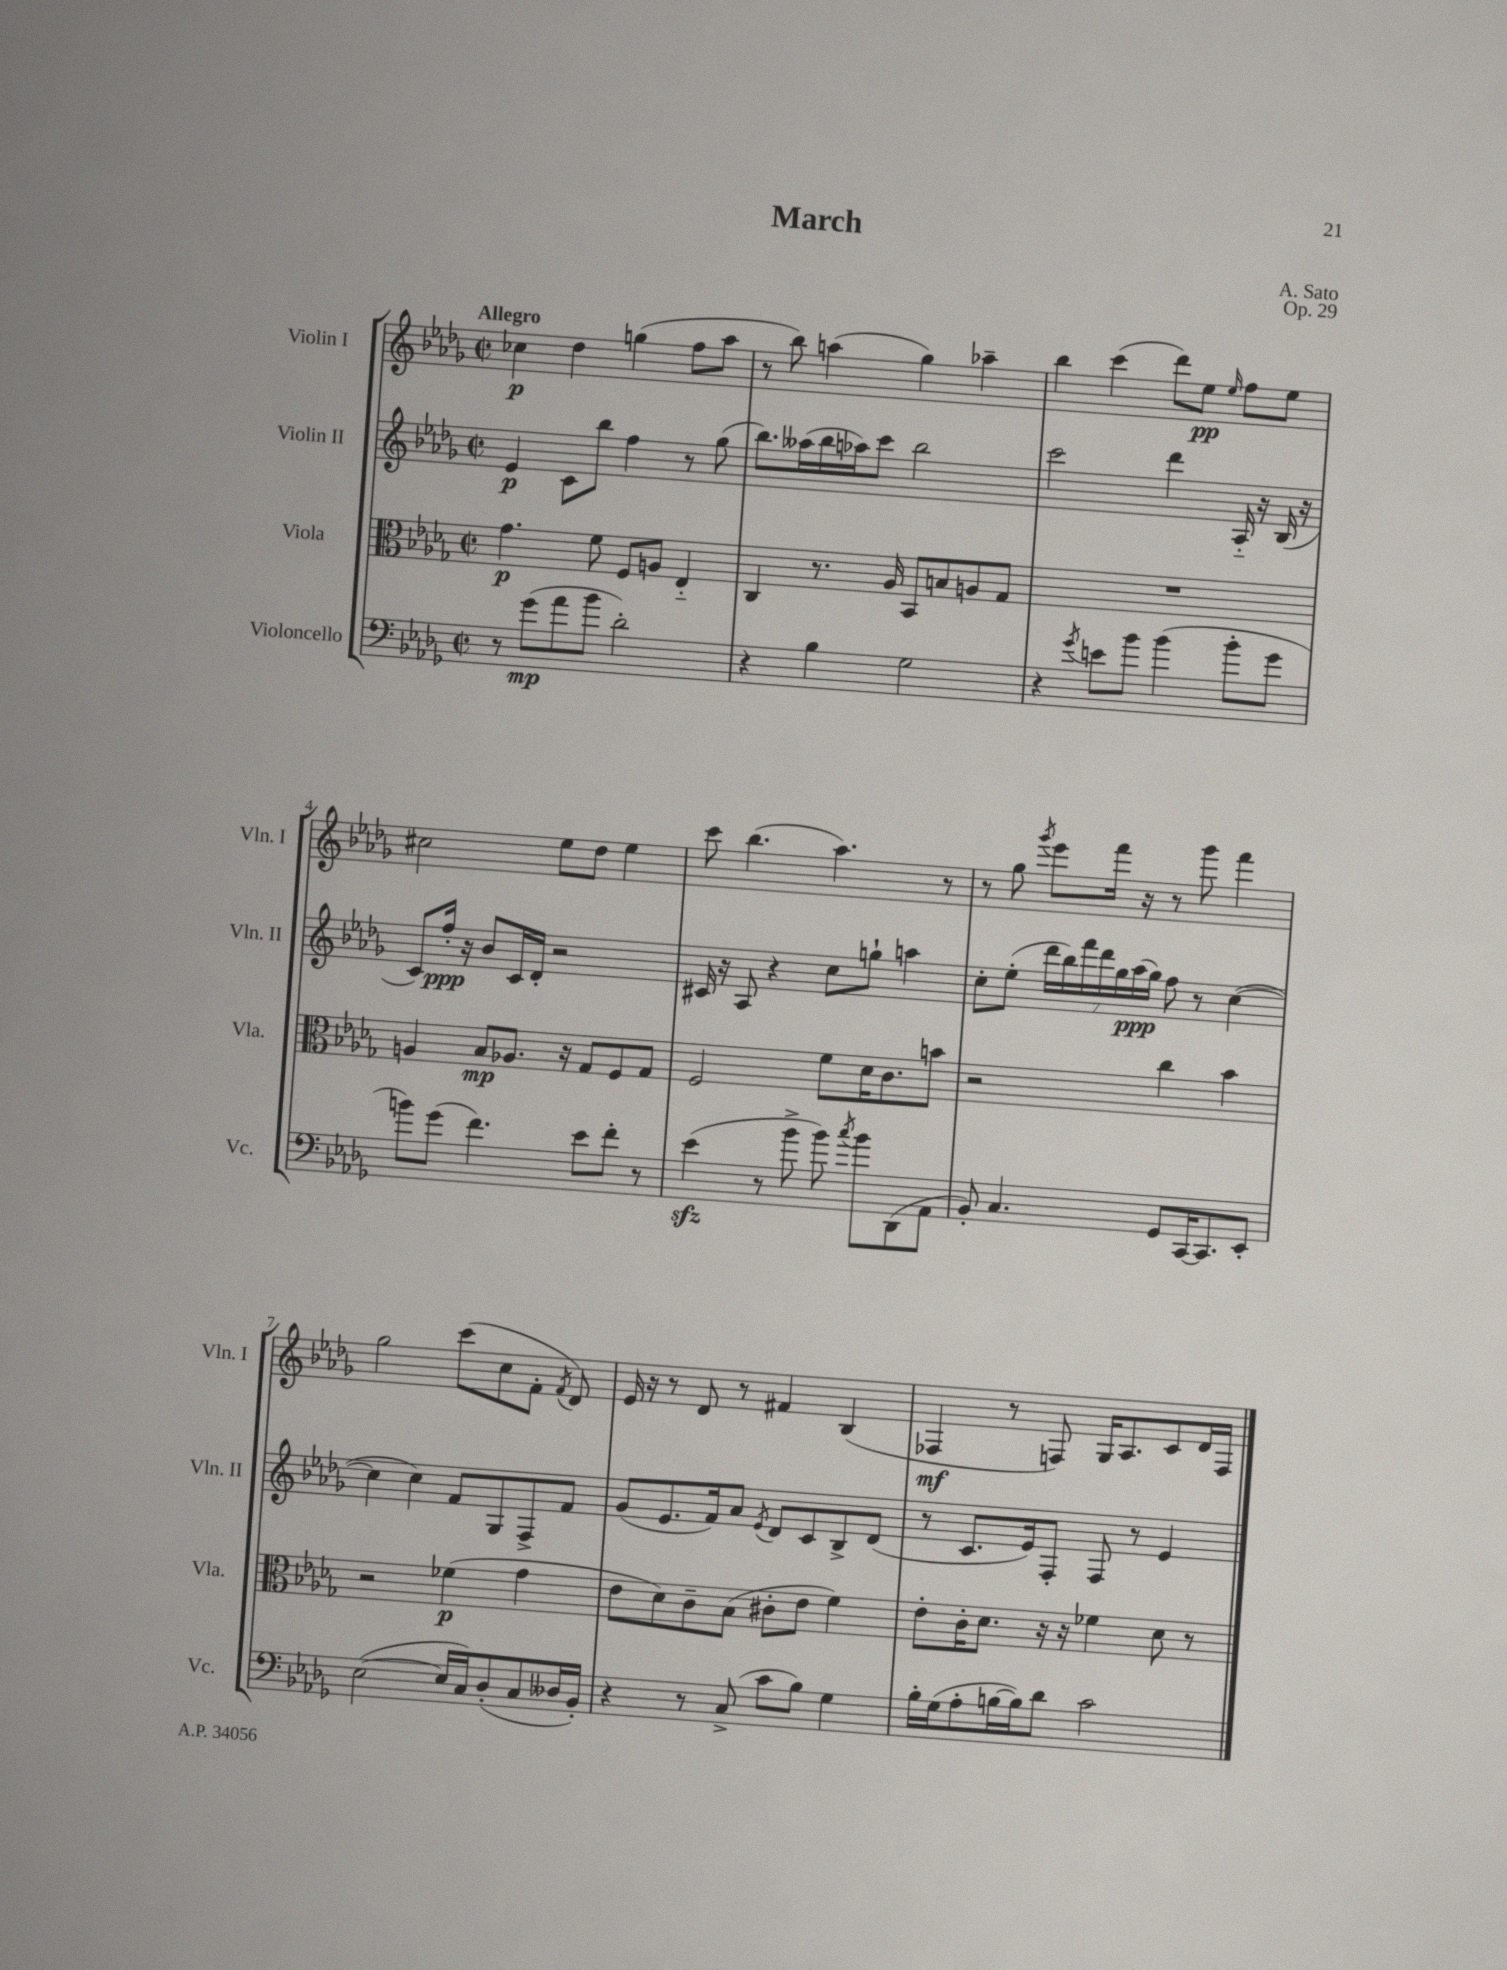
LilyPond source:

\header { title = "March" composer = "A. Sato" opus = "Op. 29" }
<<
\new StaffGroup <<
\new Staff = "s0" \with { instrumentName = "Violin I" shortInstrumentName = "Vln. I" } {
    \clef treble \key des \major \defaultTimeSignature \time 2/2 \tempo "Allegro"
    \autoBeamOff ces''4\p des''4 g''4( f''8[ aes''8] |
    r8 bes''8) a''4( ges''4) aes''4-- |
    bes''4 c'''4( des'''8[) ees''8]\pp \grace { ees''16 } f''8[ ees''8] |
    cis''2 ees''8[ des''8] ees''4 |
    c'''8 bes''4.( aes''4.) r8 |
    r8 ges''8 \acciaccatura { ges'''8 } ees'''8[ f'''16] r16 r8 ges'''8 f'''4 |
    ges''2 c'''8[( c''8 f'8]-. \acciaccatura { f'8 } des'8) |
    ees'16 r16 r8 des'8 r8 fis'4 bes4( |
    fes4\mf r8 f8) ges16[ aes8. c'8 des'16 f16] \bar "|." |
}
\new Staff = "s1" \with { instrumentName = "Violin II" shortInstrumentName = "Vln. II" } {
    \clef treble \key des \major \defaultTimeSignature \time 2/2
    \autoBeamOff ees'4\p c'8[ bes''8] f''4 r8 ges''8( |
    bes''8.[) aeses''16( bes''16 aes''16) c'''8] bes''2 |
    c'''2 des'''4 aes16-_ r16 bes16( r16 |
    c'8[) f''16]-.\ppp r16 bes'8[ c'16 des'16]-. r2 |
    cis'16 r16 aes8 r4 c''8[ g''8]-! a''4 |
    c''8[-. ees''8]-.( \tuplet 7/4 { des'''16[ bes''16) f'''16 des'''16 ges''16 aes''16\ppp( ges''16]) } f''8 r8 c''4~( |
    c''4 c''4) f'8[ ges8 f8-> f'8] |
    ges'8[( ees'8. f'16) aes'8] \acciaccatura { ees'8 } des'8[ c'8 bes8-> des'8]( |
    r8 c'8.[ ees'16) f8]-. f8 r8 ees'4 \bar "|." |
}
\new Staff = "s2" \with { instrumentName = "Viola" shortInstrumentName = "Vla." } {
    \clef alto \key des \major \defaultTimeSignature \time 2/2
    \autoBeamOff ges'4.\p f'8 f8[ a8] ees4-_ |
    c4 r8. aes16 bes,8[ b8 a8 ges8] |
    R1 |
    a4 bes8[\mp aes8.] r16 ges8[ f8 ges8] |
    f2 f'8[ des'16 c'8. b'8] |
    r2 c''4 bes'4 |
    r2 fes'4\p( ges'4 |
    ees'8[ des'8) c'8-- bes8]( cis'8[-. ees'8] f'4) |
    ees'8[-. c'16-. des'8.] r16 r16 fes'4 des'8 r8 \bar "|." |
}
\new Staff = "s3" \with { instrumentName = "Violoncello" shortInstrumentName = "Vc." } {
    \clef bass \key des \major \defaultTimeSignature \time 2/2
    \autoBeamOff r8 ges'8[\mp( aes'8 bes'8] des'2-.) |
    r4 bes4 ges2 |
    r4 \acciaccatura { ges'8 } e'8[ bes'8] bes'4( bes'8[-. ges'8] |
    b'8[) ges'8]( f'4.) ees'8[ f'8]-. r8 |
    ees'4\sfz( r8 bes'8-> bes'8) \acciaccatura { c''8 } bes'8[ des,8( aes,8] |
    bes,8-.) c4. ges,8[ c,16~ c,8. ees,8]-. |
    ees2~( ees16[ c16) des8-.( c8 deses16 bes,16]-.) |
    r4 r8 c8->( c'8[ bes8]) ges4 |
    bes16[-. ges16( aes8-. b16~ b16) des'8] c'2 \bar "|." |
}
>>
>>
